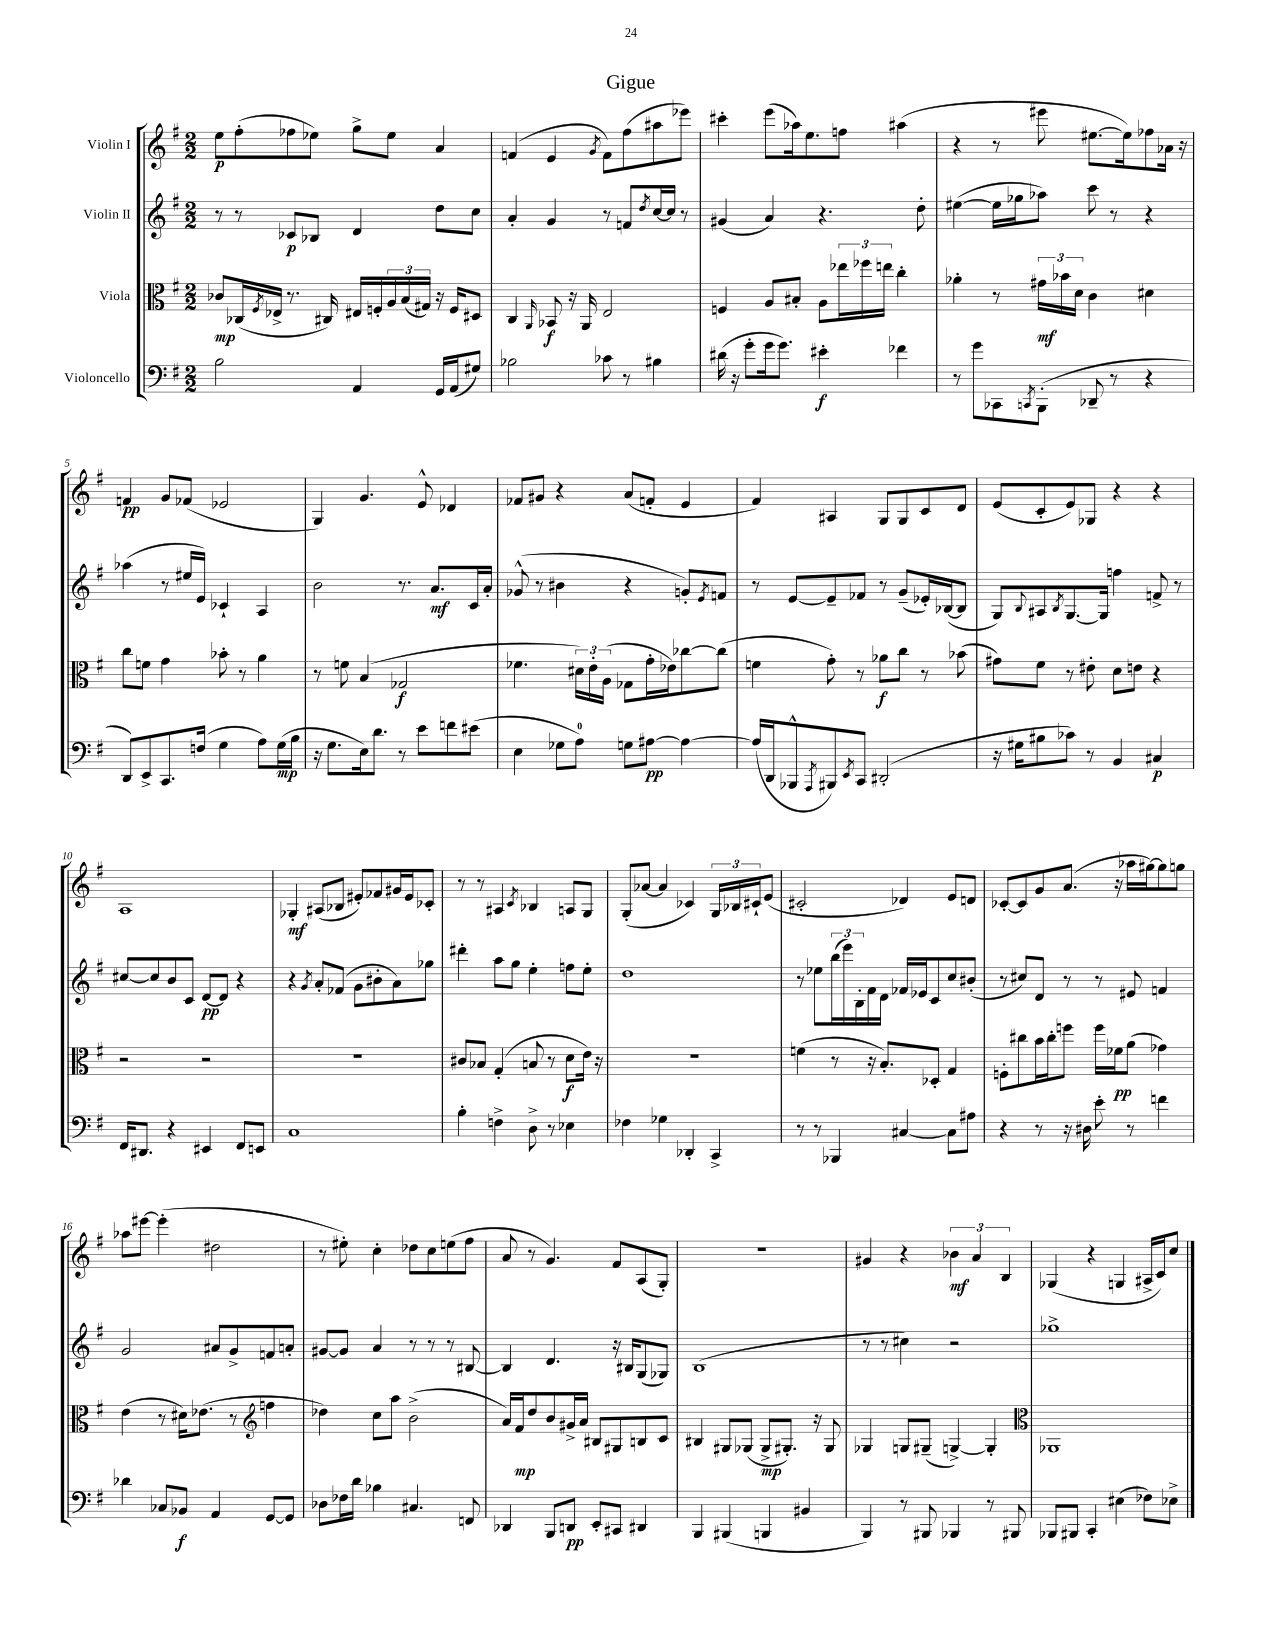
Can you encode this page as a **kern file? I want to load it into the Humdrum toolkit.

**kern	**dynam	**kern	**dynam	**kern	**dynam	**kern	**dynam
*part4	*part4	*part3	*part3	*part2	*part2	*part1	*part1
*staff4	*staff4	*staff3	*staff3	*staff2	*staff2	*staff1	*staff1
*I"Violoncello	*	*I"Viola	*	*I"Violin II	*	*I"Violin I	*
*clefF4	*	*clefC3	*	*clefG2	*	*clefG2	*
*k[f#]	*	*k[f#]	*	*k[f#]	*	*k[f#]	*
*M2/2	*	*M2/2	*	*M2/2	*	*M2/2	*
=1	=1	=1	=1	=1	=1	=1	=1
2B\	.	8c-X/L	mp	8r	.	8ee\L	p
.	.	(16C-X/L	.	8r	.	(8ff#'\	.
.	.	8qF#/	.	.	.	.	.
.	.	16E-X^/JJ	.	.	.	.	.
.	.	8.r	.	8c-X/L	p	8ff-X\	.
.	.	.	.	8B-X/J	.	8ee-X\J)	.
.	.	16C#X/)	.	.	.	.	.
4AA/	.	16E#X/LL	.	4d/	.	8gg^\L	.
.	.	16Fn'/	.	.	.	.	.
.	.	24A/	.	.	.	8ee-\J	.
.	.	(24B/	.	.	.	.	.
.	.	24G#X/JJ)	.	.	.	.	.
16GG/LL	.	16r	.	8dd\L	.	4a/	.
(16AA/J	.	16F/KL	.	.	.	.	.
8G#X/J)	.	8D#X/J	.	8cc\J	.	.	.
=2	=2	=2	=2	=2	=2	=2	=2
2B-X\	.	4C/	.	4a'/	.	(4fn/	.
.	.	16qqAA/	.	.	.	.	.
.	.	8BB-X/	f	4g/	.	4e/	.
.	.	16r	.	.	.	.	.
.	.	16AA/	.	.	.	.	.
.	.	.	.	.	.	8qg/	.
8c-X\	.	2E/	.	8r	.	8f\L)	.
8r	.	.	.	8fn/L	.	(8ff#\	.
.	.	.	.	8qdd/	.	.	.
4B#X\	.	.	.	[16cc/L	.	8aa#X\	.
.	.	.	.	16cc/JJ]	.	.	.
.	.	.	.	8r	.	8eee-X\J)	.
=3	=3	=3	=3	=3	=3	=3	=3
(16d#X\	.	4Fn/	.	(4g#X/	.	4ccc#X'\	.
16r	.	.	.	.	.	.	.
8g'\L	.	.	.	.	.	.	.
16g\k	.	8A/L	.	4a/)	.	(8eee\L	.
8.g\J)	.	.	.	.	.	.	.
.	.	8B#X'/J	.	.	.	16aa-X\k)	.
.	.	.	.	.	.	8.ee\	.
4e#X'\	f	8A\L	.	4.r	.	.	.
.	.	24ee-X\L	.	.	.	8ffn\J	.
.	.	24ff-X\	.	.	.	.	.
.	.	24een\JJ	.	.	.	.	.
4f-X\	.	4cc'\	.	.	.	(4aa#X\	.
.	.	.	.	8dd'\	.	.	.
=4	=4	=4	=4	=4	=4	=4	=4
8r	.	4a-X'\	.	([4ee#X\	.	4r	.
8g\L	.	.	.	.	.	.	.
8CC-X\	.	8r	.	16ee#\LL]	.	8r	.
.	.	.	.	16gg-X\J	.	.	.
8qCCn/	.	.	.	.	.	.	.
(8BBB'\J	.	24g#X\LL	mf	8aa-X\J)	.	8eee#X\	.
.	.	24b-X\	.	.	.	.	.
.	.	24d\JJ	.	.	.	.	.
8DD-X~/	.	4c\	.	8ccc\	.	[8.ee#X\L	.
8r	.	.	.	8r	.	.	.
.	.	.	.	.	.	16ee#\k])	.
4r	.	4d#X\	.	4r	.	8ff-X\	.
.	.	.	.	.	.	16a-X\Jk	.
.	.	.	.	.	.	16r	.
!!LO:LB:g=z
=5	=5	=5	=5	=5	=5	=5	=5
8DD/L)	.	8cc\L	.	(4aa-X\	.	4fn/	pp
8EE^/	.	8fn\J	.	.	.	.	.
8.CC/	.	4g\	.	8r	.	8g/L	.
.	.	.	.	16ee#X/LL	.	(8f-X/J	.
(16Fn/Jk	.	.	.	16e/JJ)	.	.	.
4G\	.	8b-X'\	.	4c-X`/	.	2e-X/	.
.	.	8r	.	.	.	.	.
8A\L)	.	4a\	.	4A/	.	.	.
(16G\L	mp	.	.	.	.	.	.
16B\JJ	.	.	.	.	.	.	.
=6	=6	=6	=6	=6	=6	=6	=6
16r	.	8r	.	2b\	.	4G/)	.
8.G\L	.	.	.	.	.	.	.
.	.	8fn\	.	.	.	.	.
16E\k)	.	(4B/	.	.	.	4.g/	.
8.d\J	.	.	.	.	.	.	.
8r	.	2G-X/	f	8.r	.	.	.
8e\L	.	.	.	.	.	8e^^/	.
.	.	.	.	8.a/L	mf	.	.
8fn\	.	.	.	.	.	4d-X/	.
(8e#X\J	.	.	.	16c/L	.	.	.
.	.	.	.	16a'/JJ	.	.	.
=7	=7	=7	=7	=7	=7	=7	=7
4E\	.	4.f-X\	.	(8g-X^^/	.	8f-X/L	.
.	.	.	.	8r	.	8g#X/J	.
8G-X\L	.	.	.	4b#X\	.	4r	.
8A\J)	.	24d#X\LL)	.	.	.	.	.
.	.	24e'\	.	.	.	.	.
.	.	(24A\JJ	.	.	.	.	.
8Gn\L	.	8G-X\L	.	4r	.	(8a/L	.
[8A#X\J	pp	16g'\L	.	.	.	8fn'/J	.
.	.	16e-X\J)	.	.	.	.	.
4A#\_	.	[8cc-X\	.	8gn'/L)	.	4e/	.
.	.	.	.	8qe/	.	.	.
.	.	(8cc-\J]	.	8fn/J	.	.	.
=8	=8	=8	=8	=8	=8	=8	=8
(16A#/LL]	.	4fn\	.	8r	.	4f#/)	.
16DD/J	.	.	.	.	.	.	.
8BBB-X^^/	.	.	.	[8e/L	.	.	.
8qAAA/	.	.	.	.	.	.	.
8BBB#X/)	.	8g'\)	.	8e~/]	.	4A#X/	.
8qEE/	.	.	.	.	.	.	.
8CC/J	.	8r	.	8f-X/J	.	.	.
(2DD#X'/	.	8a-X\L	f	8r	.	8G/L	.
.	.	8cc\J	.	(8g~/L	.	8G/	.
.	.	8r	.	16e-X'/L)	.	8c/	.
.	.	.	.	([16B-X/J	.	.	.
.	.	(8b-X\	.	8B-/J]	.	8d/J	.
=9	=9	=9	=9	=9	=9	=9	=9
16r	.	8g#X\L)	.	8G/L)	.	(8e/L	.
16G#X\KL	.	.	.	.	.	.	.
.	.	.	.	8qqB/	.	.	.
8B#X\	.	8f#\J	.	8A#X/	.	8c'/	.
.	.	.	.	8qB/	.	.	.
8c-X\J)	.	8r	.	[8.G/	.	8e/)	.
8r	.	8e#X'\	.	.	.	8G-X/J	.
.	.	.	.	16G/Jk]	.	.	.
4BB/	.	8d\L	.	4ffn\	.	4r	.
.	.	8en\J	.	.	.	.	.
4C#X/	p	4r	.	8fn^/	.	4r	.
.	.	.	.	8r	.	.	.
!!LO:LB:g=z
=10	=10	=10	=10	=10	=10	=10	=10
16FF#/KL	.	2r	.	[8cc#X/L	.	1A	.
8.DD#X/J	.	.	.	.	.	.	.
.	.	.	.	8cc#/]	.	.	.
4r	.	.	.	8b/	.	.	.
.	.	.	.	8c/J	.	.	.
4EE#X/	.	2r	.	[8d/L	pp	.	.
.	.	.	.	8d/J]	.	.	.
8FF#/L	.	.	.	4r	.	.	.
8EEn/J	.	.	.	.	.	.	.
=11	=11	=11	=11	=11	=11	=11	=11
1C	.	1r	.	4r	.	4G-X'/	mf
.	.	.	.	8qg/	.	.	.
.	.	.	.	8a'/L	.	(8A#X/L	.
.	.	.	.	(8f-X/J	.	8B-X/J	.
.	.	.	.	8g\L	.	8e#X'/L)	.
.	.	.	.	8b#X'\	.	8f-X/	.
.	.	.	.	8a\)	.	16g#X/L	.
.	.	.	.	.	.	16e#/J	.
.	.	.	.	8gg-X\J	.	8c-X'/J	.
=12	=12	=12	=12	=12	=12	=12	=12
4B'\	.	8c#X/L	.	4ddd#X'\	.	8r	.
.	.	8B-X/J	.	.	.	8r	.
4Fn^\	.	(4G'/	.	8aa\L	.	4A#X/	.
.	.	.	.	8gg\J	.	.	.
.	.	.	.	.	.	8qc/	.
8D^\	.	8Bn/	.	4ee'\	.	4B-X/	.
8r	.	8r	.	.	.	.	.
4E-X\	.	8d\L	f	8ffn\L	.	8An/L	.
.	.	16e\Jk)	.	8ee'\J	.	8G/J	.
.	.	16r	.	.	.	.	.
=13	=13	=13	=13	=13	=13	=13	=13
4F-X\	.	1r	.	1dd	.	(8G'/L	.
.	.	.	.	.	.	[8a-X/J	.
4G-X\	.	.	.	.	.	4a-/]	.
4DD-X'/	.	.	.	.	.	4c-X/)	.
4CC^/	.	.	.	.	.	24G/LL	.
.	.	.	.	.	.	24B-X/	.
.	.	.	.	.	.	24c#X`/J	.
.	.	.	.	.	.	(8e/J	.
=14	=14	=14	=14	=14	=14	=14	=14
8r	.	(4fn\	.	8r	.	2c#X'/	.
8r	.	.	.	8ee-X\L	.	.	.
4BBB-X/	.	8r	.	(24bb\L	.	.	.
.	.	.	.	24eee\)	.	.	.
.	.	.	.	24B'\	.	.	.
.	.	16r	.	16f#\	.	.	.
.	.	8.B'/L)	.	16d\JJ	.	.	.
[4C#X/	.	.	.	16f-X/LL	.	4d-X/)	.
.	.	.	.	16e-X/J	.	.	.
.	.	8D-X'/J	.	8c/	.	.	.
8C#\L]	.	4G/	.	8cc/	.	8e/L	.
8A#X\J	.	.	.	(8b#X'/J	.	8dn/J	.
=15	=15	=15	=15	=15	=15	=15	=15
4r	.	8Fn'\L	.	8r	.	[8c-X'/L	.
.	.	8cc#X\	.	8cc#X/L)	.	8c-/]	.
8r	.	16b\L	.	8d/J	.	8g/	.
.	.	16cc#'\J	.	.	.	.	.
16r	.	8ffn\J	.	8r	.	(8.a/J	.
16D#X\	.	.	.	.	.	.	.
8e'\	.	16ff\LL	.	8r	.	.	.
.	.	16f-X\J	pp	.	.	16r	.
8r	.	(8a\J	.	8e#X/	.	16aa-X\LL	.
.	.	.	.	.	.	[16gg#X\J)	.
4fn\	.	4g-X\)	.	4fn/	.	8gg#\]	.
.	.	.	.	.	.	8ggn\J	.
!!LO:LB:g=z
=16	=16	=16	=16	=16	=16	=16	=16
4d-X\	.	(4e\	.	2g/	.	8aa-X\L	.
.	.	.	.	.	.	[8eee#X\J	.
8C-X/L	.	8r	.	.	.	(4eee#'\]	.
8BB-X/J	f	16d#X\KL)	.	.	.	.	.
.	.	(8.e-X\J	.	.	.	.	.
4AA/	.	.	.	8a#X/L	.	2dd#X\	.
.	.	8r	.	8g^/	.	.	.
*	*	*clefG2	*	*	*	*	*
[8GG/L	.	4ffn\	.	8fn/	.	.	.
8GG/J]	.	.	.	8an'/J	.	.	.
=17	=17	=17	=17	=17	=17	=17	=17
8D-X\L	.	4dd-X\)	.	[8g#X/L	.	8r	.
16F-X\L	.	.	.	8g#/J]	.	8ee#X'\)	.
16d\JJ	.	.	.	.	.	.	.
4B-X\	.	8cc\L	.	4a/	.	4cc'\	.
.	.	8aa\J	.	.	.	.	.
4.C#X/	.	(2b^\	.	8r	.	8dd-X\L	.
.	.	.	.	8r	.	8cc\	.
.	.	.	.	8r	.	(8een\	.
8FFn/	.	.	.	[8B#X/	.	8ff#\J	.
=18	=18	=18	=18	=18	=18	=18	=18
4DD-X/	.	16a/LL)	.	4B#/]	.	8a/	.
.	.	16f#/J	mp	.	.	.	.
.	.	8dd/	.	.	.	8r	.
8BBB/L	.	8b/	.	4.d/	.	4.g/)	.
8DDn/J	pp	16g#X^/L	.	.	.	.	.
.	.	16a/JJ	.	.	.	.	.
8EE'/L	.	8B#X/L	.	.	.	.	.
8CC#X/J	.	8G#X/	.	16r	.	8f#/L	.
.	.	.	.	16B#X/KL	.	.	.
4DD#X/	.	8Bn/	.	(8G/	.	(8A/	.
.	.	8c/J	.	8G-X/J)	.	8G'/J)	.
=19	=19	=19	=19	=19	=19	=19	=19
4BBB/	.	4B#X/	.	(1B	.	1r	.
(4BBB#X/	.	8G#X/L	.	.	.	.	.
.	.	(8G-X/J	.	.	.	.	.
4BBBn/	.	8G-^/L	mp	.	.	.	.
.	.	8.G#X'/J)	.	.	.	.	.
4BB#X/	.	.	.	.	.	.	.
.	.	16r	.	.	.	.	.
.	.	8G#/	.	.	.	.	.
=20	=20	=20	=20	=20	=20	=20	=20
4BBB/)	.	4G-X/	.	8r	.	4g#X/	.
.	.	.	.	8r	.	.	.
8r	.	8Gn/L	.	4cc#X\)	.	4r	.
8BBB#X/	.	(8G#X~/J	.	.	.	.	.
4BBB-X/	.	[4Gn^/)	.	2r	.	6b-X\	mf
.	.	.	.	.	.	6a/	.
8r	.	4G'/]	.	.	.	.	.
.	.	.	.	.	.	6B/	.
8BBB#X/	.	.	.	.	.	.	.
=21	=21	=21	=21	=21	=21	=21	=21
*	*	*clefC3	*	*	*	*	*
8BBB-X/L	.	1AA-X	.	1gg-X^	.	(4G-X/	.
8BBB#X/J	.	.	.	.	.	.	.
4CC'/	.	.	.	.	.	4r	.
(4E#X\	.	.	.	.	.	4Gn/	.
8F-X\L)	.	.	.	.	.	16A#X^/LL	.
.	.	.	.	.	.	16c/J)	.
8E-X^\J	.	.	.	.	.	8cc/J	.
==	==	==	==	==	==	==	==
*-	*-	*-	*-	*-	*-	*-	*-
